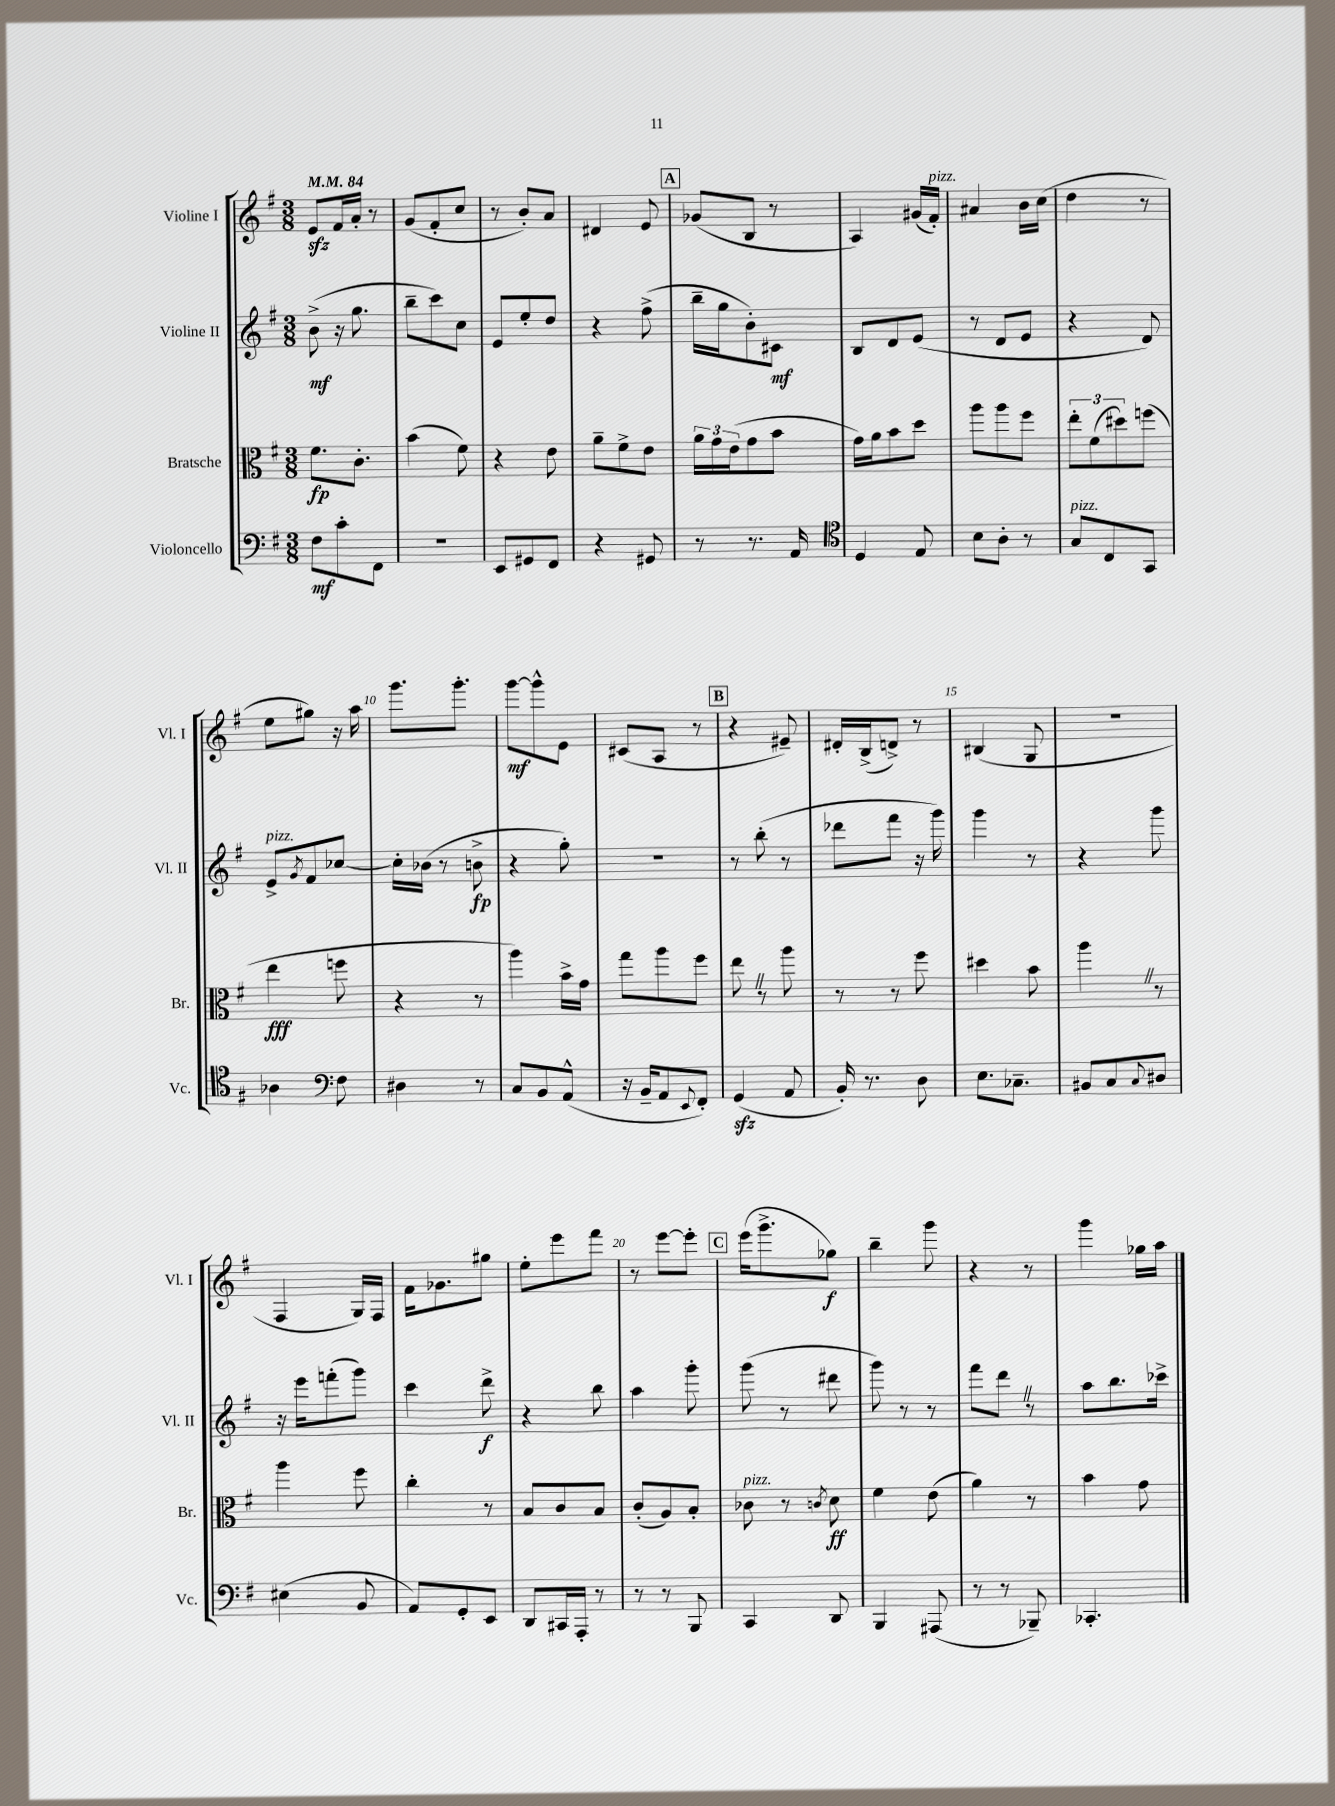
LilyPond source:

<<
\new StaffGroup <<
\new Staff = "s0" \with { instrumentName = "Violine I" shortInstrumentName = "Vl. I" } {
    \clef treble \key g \major \numericTimeSignature \time 3/8 \tempo 4 = 84
    e'8\sfz fis'16 a'16-. r8 |
    g'8( fis'8-. c''8 |
    r8 b'8-.) a'8 |
    dis'4 e'8 |
    \mark \markup { \box "A" } ges'8( b8 r8 |
    a4) gis'16( fis'16-.^\markup { \italic "pizz." }) |
    ais'4 b'16 c''16( |
    d''4 r8 |
    e''8 gis''8) r16 a''16 |
    g'''8. g'''8.-. |
    g'''8~\mf g'''8-^ e'8 |
    cis'8( a8 r8 |
    \mark \markup { \box "B" } r4 eis'8--) |
    dis'16-. b16->( d'8->) r8 |
    bis4( g8 |
    R4. |
    fis4 g16) fis16 |
    fis'16 ges'8. gis''8 |
    e''8-. e'''8 fis'''8 |
    r8 e'''8~ e'''8-. |
    \mark \markup { \box "C" } e'''16( g'''8.-> ges''8\f) |
    b''4-- g'''8 |
    r4 r8 |
    g'''4 ges''16 a''16 \bar "|." |
}
\new Staff = "s1" \with { instrumentName = "Violine II" shortInstrumentName = "Vl. II" } {
    \clef treble \key g \major \numericTimeSignature \time 3/8
    b'8->\mf( r16 g''8. |
    b''8-- c'''8) c''8 |
    e'8 e''8-. d''8 |
    r4 fis''8->( |
    \mark \markup { \box "A" } b''16-- g''16 b'8-.) cis'8\mf |
    b8 d'8 e'8( |
    r8 d'8 e'8 |
    r4 d'8) |
    e'8->^\markup { \italic "pizz." } \acciaccatura { g'8 } fis'8 ces''8~ |
    ces''16-. bes'16( r8 b'8->\fp |
    r4 g''8-.) |
    R4. |
    \mark \markup { \box "B" } r8 b''8-.( r8 |
    des'''8 fis'''8 r16 g'''16) |
    g'''4 r8 |
    r4 g'''8 |
    r16 e'''16 f'''8-.( g'''8) |
    c'''4 d'''8->\f |
    r4 b''8 |
    a''4 g'''8-. |
    \mark \markup { \box "C" } g'''8( r8 dis'''8 |
    g'''8) r8 r8 |
    fis'''8 d'''8 \once \override BreathingSign.text = \markup { \musicglyph "scripts.caesura.straight" } \breathe r8 |
    a''8 b''8. ces'''16-> \bar "|." |
}
\new Staff = "s2" \with { instrumentName = "Bratsche" shortInstrumentName = "Br." } {
    \clef alto \key g \major \numericTimeSignature \time 3/8
    fis'8.\fp c'8.-. |
    b'4( fis'8) |
    r4 e'8 |
    a'8-- fis'8-> e'8 |
    \mark \markup { \box "A" } \tuplet 3/2 { a'16 g'16 e'16( } g'8 b'8 |
    g'16) a'16 b'8 d''8 |
    a''8 a''8 fis''8 |
    \tuplet 3/2 { e''8-. fis'8( dis''8) } f''8( |
    e''4\fff f''8 |
    r4 r8 |
    a''4) b'16-> g'16 |
    g''8 a''8 fis''8 |
    \mark \markup { \box "B" } e''8 \once \override BreathingSign.text = \markup { \musicglyph "scripts.caesura.straight" } \breathe r8 a''8 |
    r8 r8 fis''8 |
    dis''4 b'8 |
    a''4 \once \override BreathingSign.text = \markup { \musicglyph "scripts.caesura.straight" } \breathe r8 |
    a''4 fis''8 |
    c''4-. r8 |
    b8 c'8 b8 |
    c'8-.( a8) b8-. |
    \mark \markup { \box "C" } ces'8^\markup { \italic "pizz." } r8 \acciaccatura { c'8 } d'8\ff |
    fis'4 e'8( |
    a'4) r8 |
    b'4 g'8 \bar "|." |
}
\new Staff = "s3" \with { instrumentName = "Violoncello" shortInstrumentName = "Vc." } {
    \clef bass \key g \major \numericTimeSignature \time 3/8
    fis8\mf c'8-. fis,8 |
    R4. |
    e,8 gis,8 fis,8 |
    r4 gis,8 |
    \mark \markup { \box "A" } r8 r8. a,16 |
    \clef tenor d4 e8 |
    b8 a8-. r8 |
    g8^\markup { \italic "pizz." } c8 g,8 |
    aes4 \clef bass fis8 |
    dis4 r8 |
    c8 b,8 a,8-^( |
    r16 b,16-- a,8 \appoggiatura { e,8 } fis,8-.) |
    \mark \markup { \box "B" } g,4\sfz( a,8 |
    b,16-.) r8. d8 |
    e8. ces8.-- |
    bis,8 c8 \appoggiatura { c8 } dis8 |
    eis4( b,8 |
    a,8) g,8-. e,8 |
    d,8 cis,16 a,,16-. r8 |
    r8 r8 b,,8 |
    \mark \markup { \box "C" } c,4 d,8 |
    b,,4 ais,,8( |
    r8 r8 bes,,8--) |
    ces,4.-. \bar "|." |
}
>>
>>
\layout { \context { \Score \override BarNumber.break-visibility = ##(#f #t #t) barNumberVisibility = #(every-nth-bar-number-visible 5) } }
